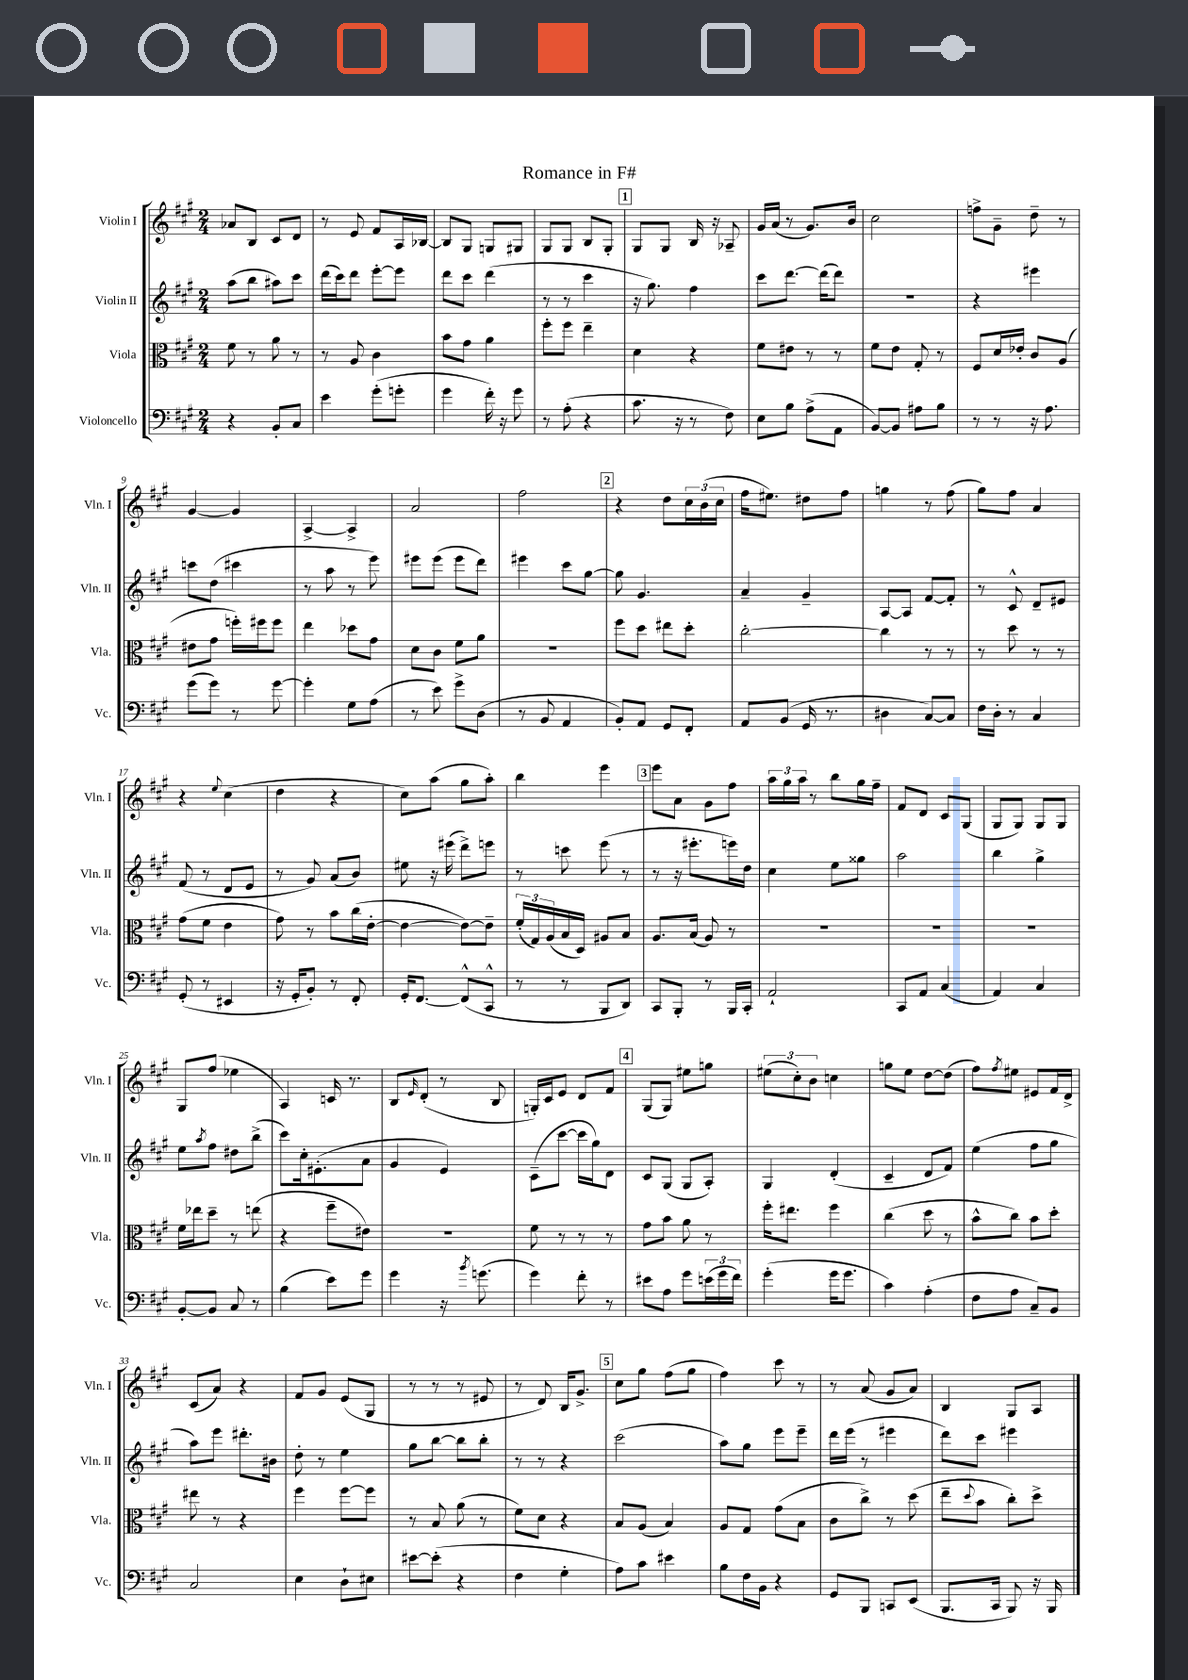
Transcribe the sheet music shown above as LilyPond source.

\header { title = "Romance in F#" }
<<
\new StaffGroup <<
\new Staff = "s0" \with { instrumentName = "Violin I" shortInstrumentName = "Vln. I" } {
    \clef treble \key a \major \numericTimeSignature \time 2/4
    aes'8 b8 cis'8 d'8 |
    r8 e'8 fis'8 a16 bes16~ |
    bes8 gis8 g8 gis8 |
    gis8 gis8 b8 gis8-. |
    \mark \markup { \box "1" } gis8 gis8 b16 r16 aes8-- |
    gis'16 a'16( r8 gis'8.) b'16 |
    cis''2 |
    f''8-> gis'8-- d''8-- r8 |
    gis'4~ gis'4 |
    a4~-> a4-> |
    a'2 |
    fis''2 |
    \mark \markup { \box "2" } r4 d''8 \tuplet 3/2 { cis''16 b'16( cis''16 } |
    fis''16 eis''8.) dis''8 fis''8 |
    g''4 r8 fis''8( |
    gis''8) fis''8 a'4 |
    r4 \appoggiatura { e''8 } cis''4( |
    d''4 r4 |
    cis''8) a''8( gis''8 a''8-.) |
    b''4 e'''4 |
    \mark \markup { \box "3" } e'''8 a'8 gis'8 fis''8 |
    \tuplet 3/2 { a''16 gis''16 a''16 } r8 b''8 gis''16 fis''16-- |
    fis'8 d'8 cis'8 gis8( |
    gis8 gis8) gis8 gis8 |
    gis8 fis''8( ees''4 |
    a4) c'16 r8. |
    b8 \grace { e'16 } d'8-.( r8 b8 |
    g16-.) cis'16 e'8 d'8 fis'8 |
    \mark \markup { \box "4" } gis8( gis8) eis''8 g''8 |
    \tuplet 3/2 { eis''8( cis''8-.) b'8 } c''4 |
    g''8 e''8 d''8~ d''8( |
    fis''8) \acciaccatura { fis''8 } eis''8 eis'8 fis'16 d'16-> |
    cis'8( a'8) r4 |
    fis'8 gis'8 e'8( gis8 |
    r8 r8 r8 eis'8 |
    r8 d'8) b16 gis'8.-> |
    \mark \markup { \box "5" } cis''8 gis''8 fis''8( gis''8 |
    fis''4) cis'''8 r8 |
    r8 a'8( gis'8 a'8) |
    b4 gis8 a8 \bar "|." |
}
\new Staff = "s1" \with { instrumentName = "Violin II" shortInstrumentName = "Vln. II" } {
    \clef treble \key a \major \numericTimeSignature \time 2/4
    a''8( b''8 ais''8) cis'''8 |
    d'''16( cis'''16) d'''8 e'''8~-. e'''8 |
    d'''8 cis'''8 d'''4( |
    r8 r8 cis'''4 |
    \mark \markup { \box "1" } r16 gis''8.) fis''4 |
    cis'''8 d'''8.~ d'''16( d'''8) |
    r2 |
    r4 eis'''4 |
    c'''8 d''8( cis'''4 |
    r8 a''8 r8 e'''8) |
    eis'''8 eis'''8( eis'''8 d'''8) |
    eis'''4 cis'''8 gis''8~ |
    \mark \markup { \box "2" } gis''8 gis'4. |
    a'4-- gis'4-- |
    a8~ a8 fis'8~ fis'8-. |
    r8 cis'8-^ d'8-- eis'8 |
    fis'8( r8 d'8 e'8 |
    r8 gis'8) a'8( b'8) |
    eis''8 r16 eis'''16( d'''8->) e'''8 |
    r8 c'''8 e'''8( r8 |
    \mark \markup { \box "3" } r8 r16 eis'''8.-. e'''16) d''16 |
    cis''4 e''8 gisis''8 |
    a''2 |
    b''4 gis''4-> |
    e''8 \acciaccatura { a''8 } fis''8 dis''8 b''8->( |
    cis'''8) cis''16-. eis'8.-.( a'8 |
    gis'4 e'4) |
    cis'8--( cis'''8~ cis'''16 gis''16) d'8 |
    \mark \markup { \box "4" } cis'8 gis8( gis8 a8-.) |
    gis4 d'4-.( |
    cis'4-- d'8 fis'8) |
    e''4( fis''8 gis''8 |
    a''8) e'''8 dis'''8.-. bis'16 |
    d''8-. r8 e''4 |
    gis''8 b''8~ b''8 b''8-. |
    r8 r8 r4 |
    \mark \markup { \box "5" } cis'''2( |
    a''8) gis''8 e'''8 e'''8-- |
    d'''16 e'''16( r8 eis'''4 |
    d'''8) cis'''8 eis'''4 \bar "|." |
}
\new Staff = "s2" \with { instrumentName = "Viola" shortInstrumentName = "Vla." } {
    \clef alto \key a \major \numericTimeSignature \time 2/4
    fis'8 r8 a'8 r8 |
    r8 a8 cis'4 |
    b'8 gis'8 a'4 |
    fis''8-. fis''8 e''4-- |
    \mark \markup { \box "1" } d'4 r4 |
    fis'8 eis'8 r8 r8 |
    fis'8 e'8 gis8-. r8 |
    fis8 d'16 ees'16-. cis'8 a8( |
    eis'8 gis'8 f''16-.) fis''16 fis''8 |
    e''4 des''8 gis'8 |
    d'8 cis'8 fis'8 a'8 |
    r2 |
    \mark \markup { \box "2" } fis''8 d''8 eis''8 d''8-. |
    cis''2~-. |
    cis''4 r8 r8 |
    r8 d''8 r8 r8 |
    gis'8( fis'8 e'4 |
    gis'8) r8 b'8 cis''16( e'16~-. |
    e'4~ e'8~) e'8-- |
    \tuplet 3/2 { fis'16-.( gis16) a16( } b16 d16) ais8 b8 |
    \mark \markup { \box "3" } a8. b16( a8) r8 |
    R2 |
    R2 |
    R2 |
    fis'16 ees''16 d''8-- r8 e''8( |
    r4 fis''8-- eis'8) |
    R2 |
    fis'8 r8 r8 r8 |
    \mark \markup { \box "4" } gis'8 b'8 a'8 r8 |
    fis''16-. eis''8. fis''4 |
    cis''4( d''8 r8 |
    b'8-^ cis''8) b'8 d''8-. |
    eis''8 r8 r4 |
    fis''4 fis''8~ fis''8 |
    r8 b8 a'8( r8 |
    fis'8) d'8 r4 |
    \mark \markup { \box "5" } b8 a8( b4) |
    a8 gis8 gis'8( b8 |
    cis'8 cis''8->) r8 d''8( |
    e''8-- \appoggiatura { d''8 } b'8 cis''8-.) d''8-> \bar "|." |
}
\new Staff = "s3" \with { instrumentName = "Violoncello" shortInstrumentName = "Vc." } {
    \clef bass \key a \major \numericTimeSignature \time 2/4
    r4 b,8-. cis8 |
    e'4 gis'8-.( g'8-. |
    gis'4 fis'16-.) r16 gis'8 |
    r8 a8-.( r4 |
    \mark \markup { \box "1" } cis'8. r16 r8 fis8) |
    e8 b8 a8->( a,8 |
    b,8~) b,8 ais8 b8 |
    r8 r8 r16 a8. |
    gis'8( gis'8) r8 gis'8~ |
    gis'4-. gis8 a8( |
    r8 e'8) gis'8-> d8( |
    r8 b,8 a,4 |
    \mark \markup { \box "2" } b,8-.) a,8 gis,8 fis,8-. |
    a,8 b,8( gis,16 r8. |
    dis4 cis8~) cis8 |
    fis16 d16-. r8 cis4 |
    gis,8-.( r8 eis,4 |
    r16 gis,16-. b,8-.) r8 fis,8-. |
    gis,16-. fis,8.~ fis,8-^( cis,8-^ |
    r8 r8 b,,8 d,8) |
    \mark \markup { \box "3" } cis,8 b,,8-. r8 b,,16 cis,16-. |
    a,2-! |
    cis,8 a,8 cis4( |
    a,4) cis4 |
    b,8~-. b,8 cis8 r8 |
    b4( e'8) gis'8 |
    gis'4 r16 \acciaccatura { b'8 } g'8.( |
    gis'4) fis'8-. r8 |
    \mark \markup { \box "4" } eis'8 a8 gis'8 \tuplet 3/2 { e'16( gis'16 fis'16) } |
    gis'4-.( gis'16 gis'8. |
    cis'4) a4-.( |
    fis8 a8 cis8--) b,8 |
    cis2 |
    e4 d8-! eis8 |
    eis'8~ eis'8-.( r4 |
    fis4 gis4-. |
    \mark \markup { \box "5" } a8) cis'8 eis'4 |
    b8 fis16 b,16 r4 |
    gis,8 b,,8 c,8 e,8( |
    b,,8. cis,16 b,,8) r16 b,,16 \bar "|." |
}
>>
>>
